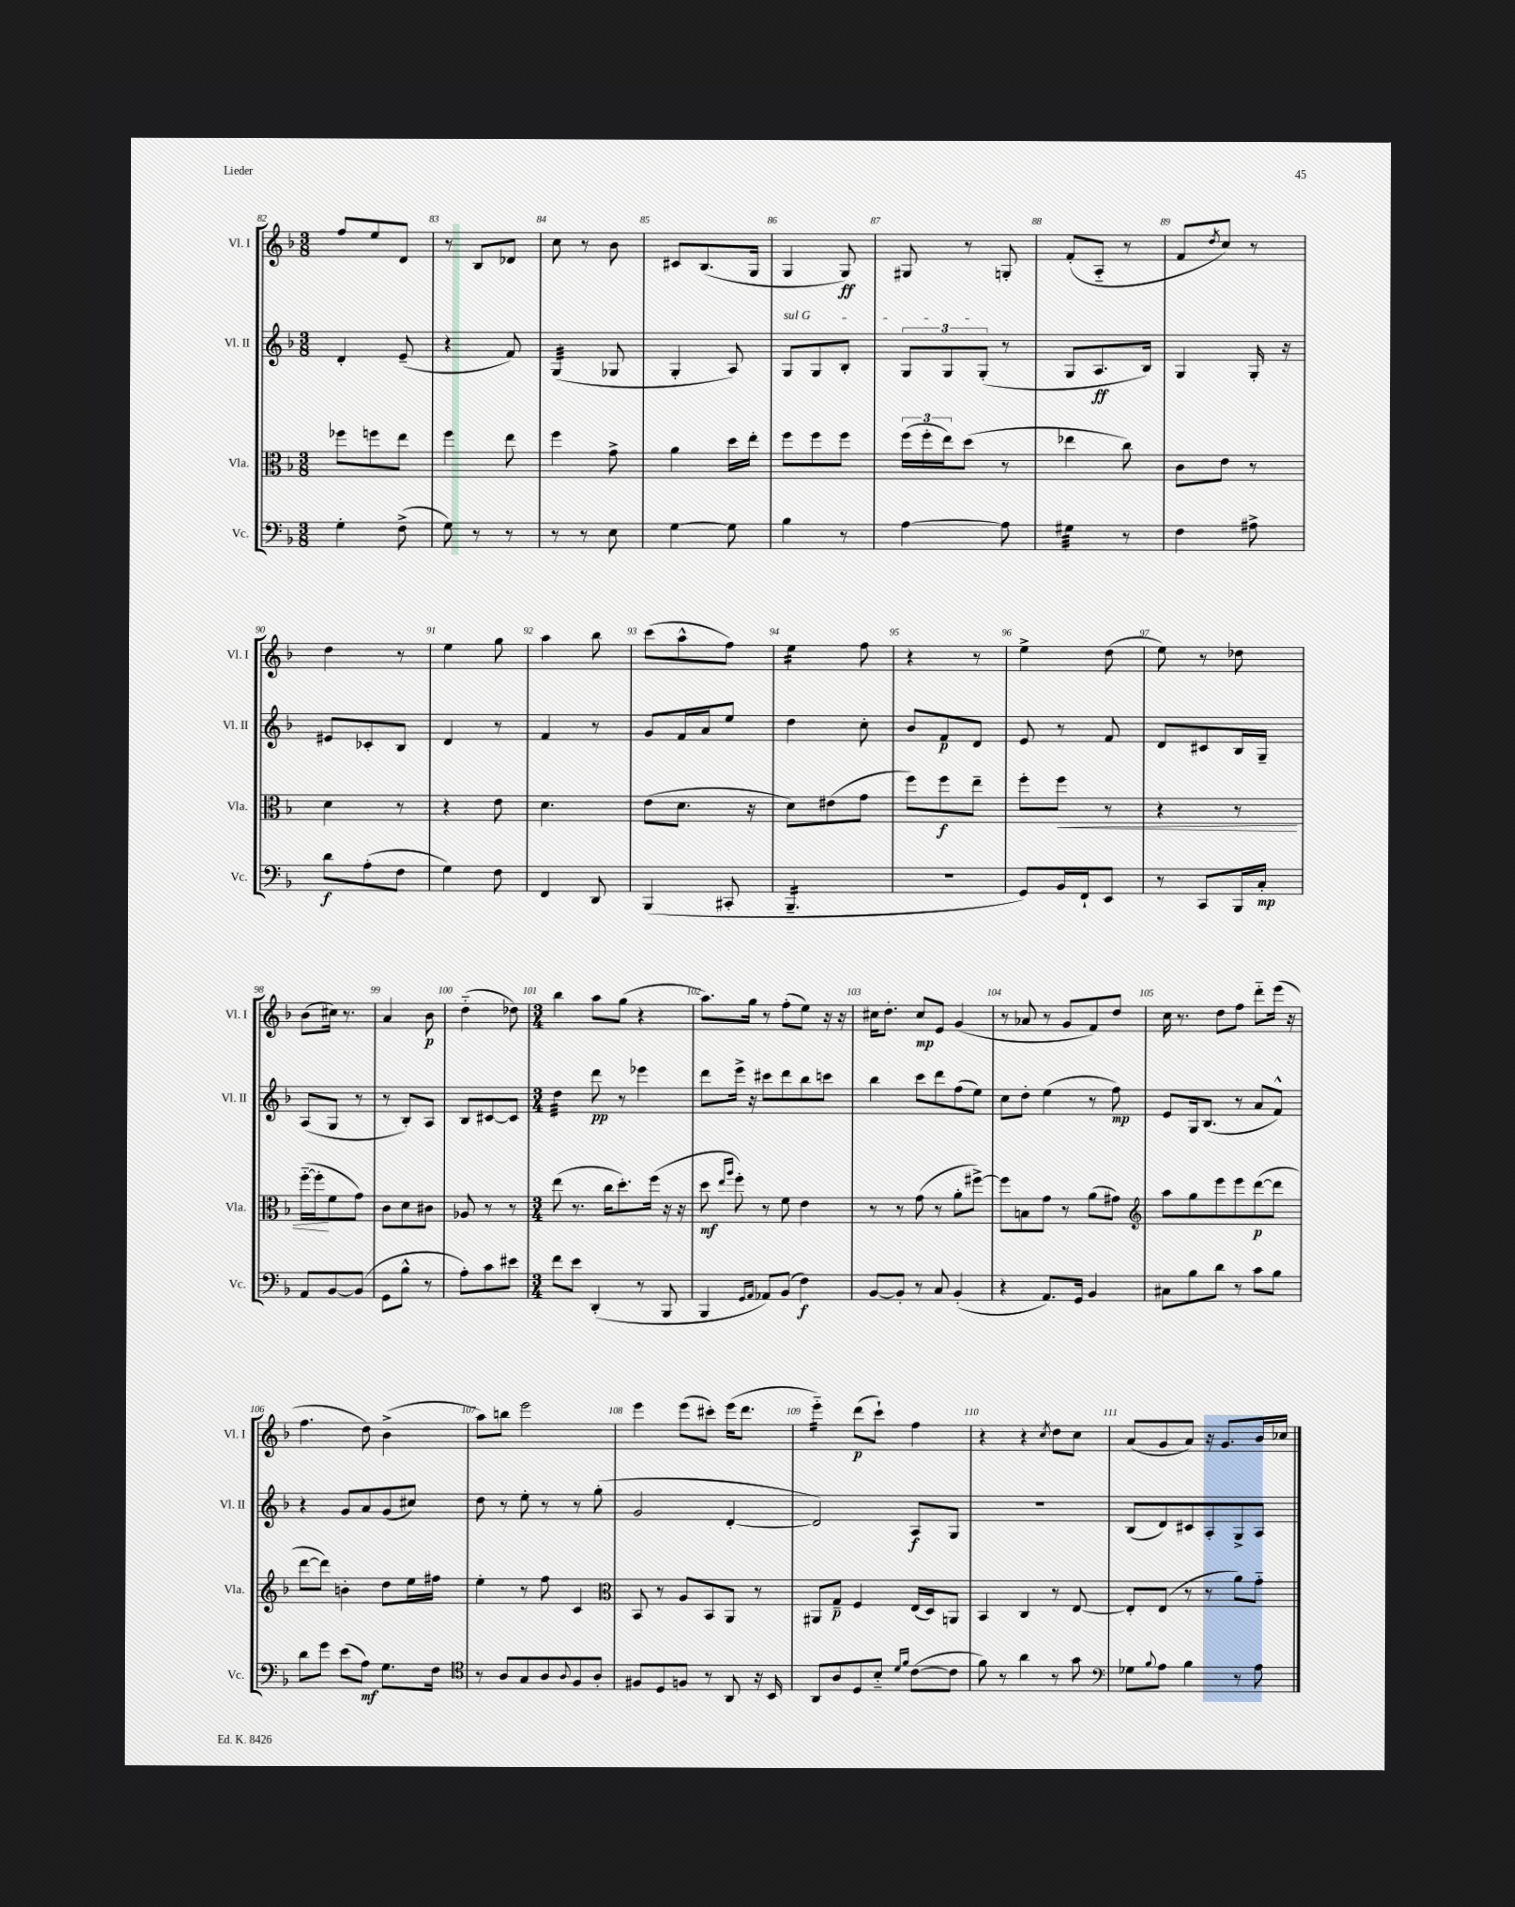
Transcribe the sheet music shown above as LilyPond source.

<<
\new StaffGroup <<
\new Staff = "s0" \with { instrumentName = "Vl. I" shortInstrumentName = "Vl. I" } {
    \clef treble \key f \major \numericTimeSignature \time 3/8
    f''8 e''8 d'8 |
    r8 bes8 des'8 |
    c''8 r8 bes'8 |
    cis'8 bes8.( g16 |
    g4 g8\ff) |
    gis8 r8 g8-. |
    f'8-.( a8-_ r8 |
    f'8 \acciaccatura { d''8 } c''8) r8 |
    d''4 r8 |
    e''4 g''8 |
    a''4 bes''8 |
    c'''8( a''8-^ f''8) |
    e''4:16 f''8 |
    r4 r8 |
    e''4-> d''8( |
    e''8) r8 des''8 |
    bes'8( cis''16) r8. |
    a'4 bes'8\p |
    d''4-_( des''8) |
    \numericTimeSignature \time 3/4 bes''4 a''8 g''8( r4 |
    a''8.) g''16 r8 f''8-.( e''8) r16 r16 |
    cis''16 d''8.-. cis''8\mp e'8 g'4( |
    r8 aes'8 r8 g'8 f'8) d''8 |
    c''16 r8. d''8 f''8 d'''8-_ e'''16( r16 |
    f''4. d''8) bes'4->( |
    a''8) b''8 e'''2 |
    e'''4 e'''8( cis'''8-.) e'''16( d'''8. |
    e'''4:16-_) d'''8\p( c'''8-!) f''4 |
    r4 r4 \acciaccatura { c''8 } d''8 c''8 |
    a'8( g'8 a'8) r16 g'8. bes'16 ces''16 \bar "|." |
}
\new Staff = "s1" \with { instrumentName = "Vl. II" shortInstrumentName = "Vl. II" } {
    \clef treble \key f \major \numericTimeSignature \time 3/8
    d'4-. e'8--( |
    r4 f'8) |
    g4:32( ges8 |
    g4-. a8) |
    \once \override TextSpanner.bound-details.left.text = \markup { \italic "sul G" } g8\startTextSpan g8 bes8-. |
    \tuplet 3/2 { g8 g8 g8-.\stopTextSpan( } r8 |
    g8 a8.\ff bes16) |
    g4 g16-. r16 |
    eis'8 ces'8-. bes8 |
    d'4 r8 |
    f'4 r8 |
    g'8 f'16 a'16 e''8 |
    d''4 c''8-. |
    bes'8 f'8\p d'8 |
    e'8 r8 f'8 |
    d'8 cis'8 bes16 g16-- |
    a8( g8 r8 |
    r8 bes8-.) a8 |
    bes8 cis'8~ cis'8 |
    \numericTimeSignature \time 3/4 d''4:32 d'''8\pp r8 ees'''4 |
    d'''8 e'''16-> r16 cis'''8 d'''8 bes''8 c'''8 |
    bes''4 c'''8 d'''8 f''8( e''8) |
    c''8 d''8-. e''4( r8 f''8\mp) |
    e'8 g16 bes8.( r8 a'8 f'8-^) |
    r4 g'8 a'8 g'8( cis''8) |
    d''8 r8 e''8-. r8 r8 g''8-.( |
    g'2 d'4~-. |
    d'2) a8\f g8 |
    R2. |
    bes8( d'8) cis'8 a8-. g8-> a8 \bar "|." |
}
\new Staff = "s2" \with { instrumentName = "Vla." shortInstrumentName = "Vla." } {
    \clef alto \key f \major \numericTimeSignature \time 3/8
    fes''8 f''8 e''8 |
    f''4 e''8 |
    f''4 g'8-> |
    a'4 d''16 e''16-. |
    f''8 f''8 f''8 |
    \tuplet 3/2 { f''16( f''16-. e''16) } d''8( r8 |
    ees''4 c''8) |
    c'8 e'8 r8 |
    d'4 r8 |
    r4 e'8 |
    d'4. |
    e'8( d'8. r16 |
    d'8) eis'8( g'8 |
    f''8) f''8\f e''8-- |
    f''8-. f''8\< r8 |
    r4 r8 |
    f''16~-_( f''16-.\! f'8 g'8) |
    c'8 d'8 cis'8 |
    aes8 r8 r8 |
    \numericTimeSignature \time 3/4 e''8( r8. c''16 d''8.-.) f''16( r16 r16 |
    d''8\mf \grace { e''16 a''16 } f''8-.) r8 f'8 e'4 |
    r8 r8 g'8( r8 a'8-. fis''8~->) |
    fis''8 b8 g'8 r8 a'8( gis'8) |
    \clef treble a''8 g''8 e'''8 e'''8 d'''8~\p( d'''8 |
    d'''8~ d'''8) b'4-. d''8 e''16 fis''16 |
    e''4-. r8 f''8 c'4 |
    \clef alto bes,8 r8 a8 bes,8 a,8 r8 |
    ais,8 g8--\p f4 e16( d16) a,8 |
    bes,4 c4 r8 e8~ |
    e8-. e8( r8 r8 a'8) g'8-_ \bar "|." |
}
\new Staff = "s3" \with { instrumentName = "Vc." shortInstrumentName = "Vc." } {
    \clef bass \key f \major \numericTimeSignature \time 3/8
    g4-. f8->( |
    g8) r8 r8 |
    r8 r8 e8 |
    g4~ g8 |
    bes4 r8 |
    a4~ a8 |
    gis4:32 r8 |
    f4 ais8-> |
    d'8\f a8-.( f8 |
    g4) f8 |
    f,4 d,8 |
    bes,,4( cis,8-. |
    bes,,4.:16-- |
    R4. |
    g,8) bes,16 f,16-! e,8 |
    r8 c,8 bes,,16 c16-.\mp |
    a,8 bes,8~ bes,8( |
    g,8 bes8-^ r8 |
    a8-.) c'8 eis'8 |
    \numericTimeSignature \time 3/4 f'8 e'8 d,4-.( r8 bes,,8 |
    bes,,4 \grace { g,16 a,16 } aes,8) bes,8( f4\f) |
    bes,8~ bes,8-. r8 c8 bes,4-.( |
    r4 a,8.) g,16 bes,4 |
    cis8 bes8 d'8 r8 c'8 bes8 |
    d'8 g'8 e'8( a8\mf) g8. f16 |
    \clef tenor r8 a8 g8 a8 \appoggiatura { a8 } f8 a8-. |
    fis8 d8 f8 r8 a,8 r16 bes,16 |
    a,8 a8 d8 bes8-_ \grace { d'16 f'16 } c'8~( c'8 |
    f'8) r8 a'4 r8 g'8 |
    \clef bass ges8 \appoggiatura { bes8 } a8 bes4 r8 a8 \bar "|." |
}
>>
>>
\layout { \context { \Score currentBarNumber = #82 \override BarNumber.break-visibility = ##(#f #t #t) barNumberVisibility = #all-bar-numbers-visible } }
